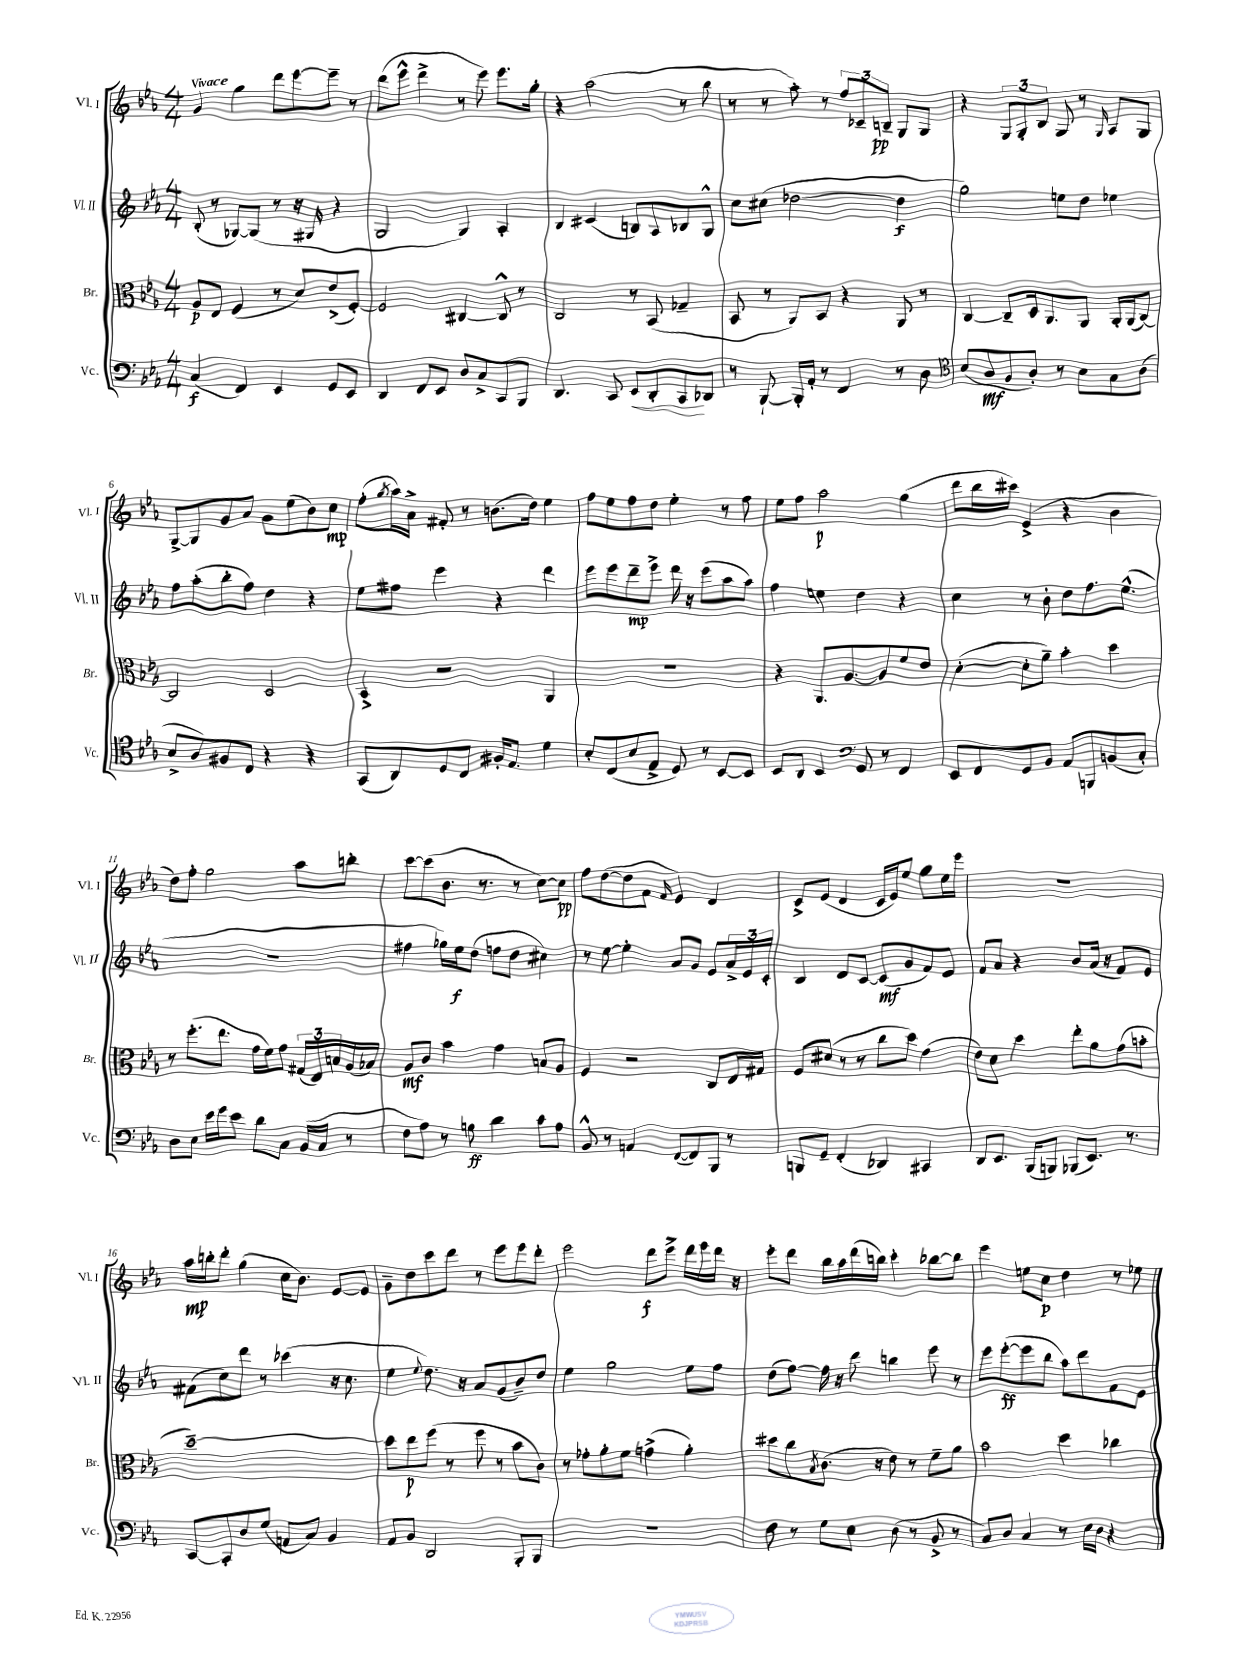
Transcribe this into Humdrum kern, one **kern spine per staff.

**kern	**dynam	**kern	**dynam	**kern	**dynam	**kern	**dynam
*part4	*part4	*part3	*part3	*part2	*part2	*part1	*part1
*staff4	*staff4	*staff3	*staff3	*staff2	*staff2	*staff1	*staff1
*I"Vc.	*	*I"Br.	*	*I"Vl. II	*	*I"Vl. I	*
*I'Vc.	*	*I'Br.	*	*I'Vl. II	*	*I'Vl. I	*
*clefF4	*	*clefC3	*	*clefG2	*	*clefG2	*
*k[b-e-a-]	*	*k[b-e-a-]	*	*k[b-e-a-]	*	*k[b-e-a-]	*
*M4/4	*	*M4/4	*	*M4/4	*	*M4/4	*
=1	=1	=1	=1	=1	=1	=1	=1
!	!	!	!	!	!	!LO:TX:a:B:t=Vivace	!
(4C/	f	8A-/L	p	(8B-'/	.	4g/	.
.	.	8E-/J	.	8r	.	.	.
4FF/)	.	(4F/	.	[8G-X/L)	.	4gg\	.
.	.	.	.	(8G-/J]	.	.	.
4EE-/	.	8r	.	8r	.	8ddd\L	.
.	.	8d/L)	.	16r	.	[8eee-\	.
.	.	.	.	16G#X/	.	.	.
8GG/L	.	(8e-^/	.	4r	.	8eee-~\J]	.
8EE-/J	.	[8F'/J)	.	.	.	8r	.
=2	=2	=2	=2	=2	=2	=2	=2
4DD/	.	2F/]	.	2G/	.	(8ddd\L	.
.	.	.	.	.	.	8eee-^^\J	.
8FF/L	.	.	.	.	.	4ddd^\	.
8EE-/J	.	.	.	.	.	.	.
8D/L	.	[4C#X/	.	4G/)	.	8r	.
8C^/	.	.	.	.	.	8eee-\)	.
8CC/	.	8C#^^/]	.	4A-'/	.	8.eee-\L	.
8BBB-/J	.	8r	.	.	.	.	.
.	.	.	.	.	.	16gg'\Jk	.
=3	=3	=3	=3	=3	=3	=3	=3
4.DD/	.	2C/	.	4B-/	.	4r	.
.	.	.	.	(4c#X/	.	(2aa-\	.
8CC/	.	.	.	.	.	.	.
!	!LO:HP:b	!	!	!	!	!	!
8EE-/L	<	8r	.	8Bn/L)	.	.	.
8DD'/	.	(8BB-/	.	8A-/	.	.	.
8CC/	.	4G-X~/	.	8B-X/	.	8r	.
8DD-X/J	[	.	.	8G^^/J	.	8bb-\	.
=4	=4	=4	=4	=4	=4	=4	=4
8r	.	8BB-/	.	8cc\L	.	8r	.
[8BBB-`/	.	8r	.	(8cc#X\J	.	8r	.
16BBB-'/LL]	.	8AA-/L)	.	[2dd-X\	.	8aa-'\)	.
16AA-'/JJ	.	.	.	.	.	.	.
8r	.	8BB-/J	.	.	.	8r	.
4FF/	.	4r	.	.	.	12ff/L	.
.	.	.	.	.	.	12c-X~/	.
.	.	.	.	.	.	12Bn~/J	pp
8r	.	8AA-/	.	4dd-\]	f	8G/L	.
8D\	.	8r	.	.	.	8G/J	.
=5	=5	=5	=5	=5	=5	=5	=5
*clefC4	*	*	*	*	*	*	*
(8B-/L	.	[4C/	.	2gg\)	.	4r	.
8A-/	mf	.	.	.	.	.	.
8F/	.	8C~/L]	.	.	.	12G/L	.
.	.	.	.	.	.	12G'/	.
8A-'/J)	.	16D/k	.	.	.	.	.
.	.	.	.	.	.	12B-/J	.
.	.	8.AA-/	.	.	.	.	.
8r	.	.	.	8een\L	.	8G/	.
8B-\L	.	8AA-/J	.	8dd\J	.	8r	.
.	.	.	.	.	.	16qqG/	.
8G\	.	16AA-'/LL	.	4ee-X\	.	8A-/L	.
.	.	(16AA-/J	.	.	.	.	.
(8A-\J	.	[8C/J)	.	.	.	8G/J	.
!!LO:LB:g=z
=6	=6	=6	=6	=6	=6	=6	=6
8B-^/L	.	2C/]	.	8ff\L	.	[8G^/L	.
8A-/)	.	.	.	(8aa-'\	.	8G/]	.
8F#X/	.	.	.	8bb-'\	.	8g/	.
8C/J	.	.	.	8ff\J)	.	8a-/J	.
4r	.	2D/	.	4dd\	.	8g\L	.
.	.	.	.	.	.	(8ee-\	.
4r	.	.	.	4r	.	8b-\)	.
.	.	.	.	.	.	8cc\J	mp
=7	=7	=7	=7	=7	=7	=7	=7
(8GG/L	.	4BB-^/	.	8ee-\L	.	(8ff'\L	.
.	.	.	.	.	.	8qgg/	.
8AA-/)	.	.	.	8ff#X\J	.	16aa-\L)	.
.	.	.	.	.	.	16a-^\JJ	.
8D/	.	2r	.	4eee-\	.	8f#X'/	.
8C/J	.	.	.	.	.	8r	.
16F#X'/KL	.	.	.	4r	.	(8.bn\L	.
8.E-/J	.	.	.	.	.	.	.
.	.	.	.	.	.	16dd\Jk)	.
4d\	.	4AA-/	.	4ddd\	.	4ee-\	.
=8	=8	=8	=8	=8	=8	=8	=8
8B-'/L	.	1r	.	8eee-\L	.	8ff\L	.
(8C/	.	.	.	8eee-\	.	8ee-\	.
8B-/	.	.	.	8ddd~\	mp	8ff\	.
8E-^/J	.	.	.	8eee-^\J	.	8dd\J	.
8D/)	.	.	.	16ddd\	.	4ee-'\	.
.	.	.	.	16r	.	.	.
8r	.	.	.	(8eee-\L	.	.	.
[8BB-/L	.	.	.	8aa-\	.	8r	.
8BB-/J]	.	.	.	8aa-\J)	.	8ff\	.
=9	=9	=9	=9	=9	=9	=9	=9
8BB-/L	.	4r	.	4ff\	.	8ee-\L	.
8AA-/J	.	.	.	.	.	8ff\J	.
4BB-/	.	8.AA-/L	.	4een\	.	2aa-\	p
.	.	[8.A-/	.	.	.	.	.
*clefF4	*	*	*	*	*	*	*
8GG/	.	.	.	4dd\	.	.	.
8r	.	8A-/]	.	.	.	.	.
4FF/	.	8f/	.	4r	.	(4gg\	.
.	.	8e-/J	.	.	.	.	.
=10	=10	=10	=10	=10	=10	=10	=10
8EE-/L	.	([4d'\	.	4cc\	.	8ddd\L	.
8FF/	.	.	.	.	.	16bb-\L	.
.	.	.	.	.	.	16ccc#X\JJ)	.
8GG/	.	8d'\L]	.	8r	.	(4e-^/	.
8BB-/J	.	8a-~\J)	.	8b-'\	.	.	.
8AA-/L	.	4b-'\	.	8dd\L	.	4r	.
8BBBn/	.	.	.	8.ff\	.	.	.
(8BBn/	.	4dd\	.	.	.	4b-\	.
.	.	.	.	(8.ee-^^\J	.	.	.
8C'/J)	.	.	.	.	.	.	.
!!LO:LB:g=z
=11	=11	=11	=11	=11	=11	=11	=11
8D\L	.	8r	.	1r	.	8dd\L)	.
8E-\J	.	(8.ff'\L	.	.	.	8ff'\J	.
16e-\LL	.	.	.	.	.	2gg\	.
16g\J	.	8.ee-\J	.	.	.	.	.
8e-\J	.	.	.	.	.	.	.
8d\L	.	16g\LL	.	.	.	.	.
.	.	16f\J)	.	.	.	.	.
8C\J	.	8g\J	.	.	.	.	.
(16BB-/LL	.	(24G#X/LL	.	.	.	8aa-\L	.
.	.	24E-/)	.	.	.	.	.
16C/JJ	.	.	.	.	.	.	.
.	.	24Bn/	.	.	.	.	.
8r	.	(16A-/	.	.	.	8bbn'\J	.
.	.	16B-X/JJ)	.	.	.	.	.
=12	=12	=12	=12	=12	=12	=12	=12
8F\L	.	8A-/L	mf	4ff#X\	.	[8ccc\L	.
8A-\J)	.	8c/J	.	.	.	(8ccc\]	.
8r	.	4b-\	.	16gg-X\LL)	.	8.b-\J	.
.	.	.	.	16ee-\J	f	.	.
8Bn\	ff	.	.	(8dd\J	.	.	.
.	.	.	.	.	.	8.r	.
4d\	.	4g\	.	8ffn\L	.	.	.
.	.	.	.	8dd\J	.	8r	.
8c\L	.	8Bn/L	.	4cc#X\)	.	[8cc\L)	.
8A-\J	.	8A-/J	.	.	.	8cc\J]	pp
=13	=13	=13	=13	=13	=13	=13	=13
8BB-^^/	.	4F/	.	8r	.	8ff\L	.
8r	.	.	.	[8ee-\	.	([8dd\	.
4AAn/	.	2r	.	4ee-'\]	.	8dd\]	.
.	.	.	.	.	.	8f\J	.
.	.	.	.	.	.	16qqf/	.
([8FF/L	.	.	.	8a-/L	.	4e-/)	.
8FF/])	.	.	.	8g/J	.	.	.
8BBB-/J	.	8C/L	.	8e-/L	.	4d/	.
8r	.	16E-/L	.	24a-^/L	.	.	.
.	.	.	.	24e-/	.	.	.
.	.	16G#X/JJ	.	.	.	.	.
.	.	.	.	24c'/JJ	.	.	.
=14	=14	=14	=14	=14	=14	=14	=14
8BBBn/L	.	8F/L	.	4B-/	.	8c^/L	.
8GG~/J	.	(8d#X/J	.	.	.	(8e-/J	.
(4FF'/	.	8r	.	8d/L	.	4d/	.
.	.	8r	.	[8c/J	.	.	.
4DD-X/)	.	8cc\L	.	(8c/L]	mf	16c/LL	.
.	.	.	.	.	.	16e-/J)	.
.	.	8dd\J)	.	8g/	.	8ee-/J	.
4CC#X/	.	(4g\	.	8f/)	.	8gg\L	.
.	.	.	.	8e-/J	.	16ee-\L	.
.	.	.	.	.	.	16eee-\JJ	.
=15	=15	=15	=15	=15	=15	=15	=15
8DD/L	.	8e-\L)	.	8f/L	.	1r	.
8.EE-/J	.	8d\J	.	8a-/J	.	.	.
.	.	4dd\	.	4r	.	.	.
(16BBB-/KL	.	.	.	.	.	.	.
8BBBn/J)	.	.	.	.	.	.	.
(8BBB-X/L	.	8ee-'\L	.	8b-/L	.	.	.
8.EE-/J)	.	8a-\	.	(16a-/Jk	.	.	.
.	.	.	.	16r	.	.	.
.	.	(8g\	.	8f/L)	.	.	.
8.r	.	.	.	.	.	.	.
.	.	8bn'\J	.	8e-/J	.	.	.
!!LO:LB:g=z
=16	=16	=16	=16	=16	=16	=16	=16
[8CC/L	.	[1dd~)	.	(8f#X\L	.	16aa-\LL	mp
.	.	.	.	.	.	16bbn'\J	.
8CC'/]	.	.	.	8cc\)	.	8ddd'\J	.
8D/	.	.	.	8ddd\J	.	(4gg\	.
(8G/J	.	.	.	8r	.	.	.
8AAn/L	.	.	.	(4ccc-X\	.	16cc\KL	.
.	.	.	.	.	.	8.b-\J)	.
8C/J)	.	.	.	.	.	.	.
4BB-/	.	.	.	16r	.	[8e-/L	.
.	.	.	.	8.cc\	.	.	.
.	.	.	.	.	.	8e-/J]	.
=17	=17	=17	=17	=17	=17	=17	=17
8AA-/L	.	8dd\L]	.	4ee-\	.	8g~\L	.
8BB-/J	.	8ee-\	p	.	.	8dd\	.
.	.	.	.	8qqee-/	.	.	.
2DD/	.	(8ff\J	.	8.dd\)	.	8ccc\	.
.	.	8r	.	.	.	8ddd\J	.
.	.	.	.	16r	.	.	.
.	.	8ff\	.	8a-/L	.	8r	.
.	.	8r	.	(8g/	.	8eee-\L	.
8BBB-'/L	.	8b-\L	.	8b-~/)	.	8eee-\	.
8BBB-/J	.	8c\J)	.	8dd/J	.	8ddd'\J	.
=18	=18	=18	=18	=18	=18	=18	=18
1r	.	8r	.	4ee-\	.	2eee-\	.
.	.	8g-X'\L	.	.	.	.	.
.	.	8a-'\	.	2gg\	.	.	.
.	.	8f\J	.	.	.	.	.
.	.	(4gn^\	.	.	.	8ddd\L	f
.	.	.	.	.	.	8eee-^\J	.
.	.	4a-'\)	.	8ee-\L	.	16ddd\LL	.
.	.	.	.	.	.	16eee-\	.
.	.	.	.	8ff\J	.	16ddd\JJ	.
.	.	.	.	.	.	16r	.
=19	=19	=19	=19	=19	=19	=19	=19
8F\	.	8dd#X\L	.	(8dd\L	.	8eee-'\L	.
8r	.	8cc\	.	[8ff\J)	.	8ddd\J	.
.	.	8qB-/	.	.	.	.	.
8G\L	.	(8.c\J	.	16ff\]	.	16bb-\LL	.
.	.	.	.	16r	.	16aa-\	.
8E-\J	.	.	.	8ddd\	.	(16ddd\	.
.	.	16r	.	.	.	16bbn\JJ)	.
(8D\	.	8e-\)	.	4bbn\	.	4ccc'\	.
8r	.	8r	.	.	.	.	.
8BB-^/	.	8f~\L	.	8eee-\	.	[8bb-X\L	.
8r	.	8a-\J	.	8r	.	8bb-\J]	.
=20	=20	=20	=20	=20	=20	=20	=20
8C/L)	.	2b-\	.	8eee-\L	.	4eee-\	.
8D/J	.	.	.	([8eee-'\	ff	.	.
4C/	.	.	.	8eee-\]	.	8een\L	.
.	.	.	.	8bb-\J	.	8cc\J	p
8r	.	4dd\	.	8aa-\L)	.	4dd\	.
16E-\LL	.	.	.	8ddd\	.	.	.
16D\JJ	.	.	.	.	.	.	.
4r	.	4cc-X\	.	8f\	.	8r	.
.	.	.	.	8e-\J	.	8ee-X\	.
==	==	==	==	==	==	==	==
*-	*-	*-	*-	*-	*-	*-	*-
